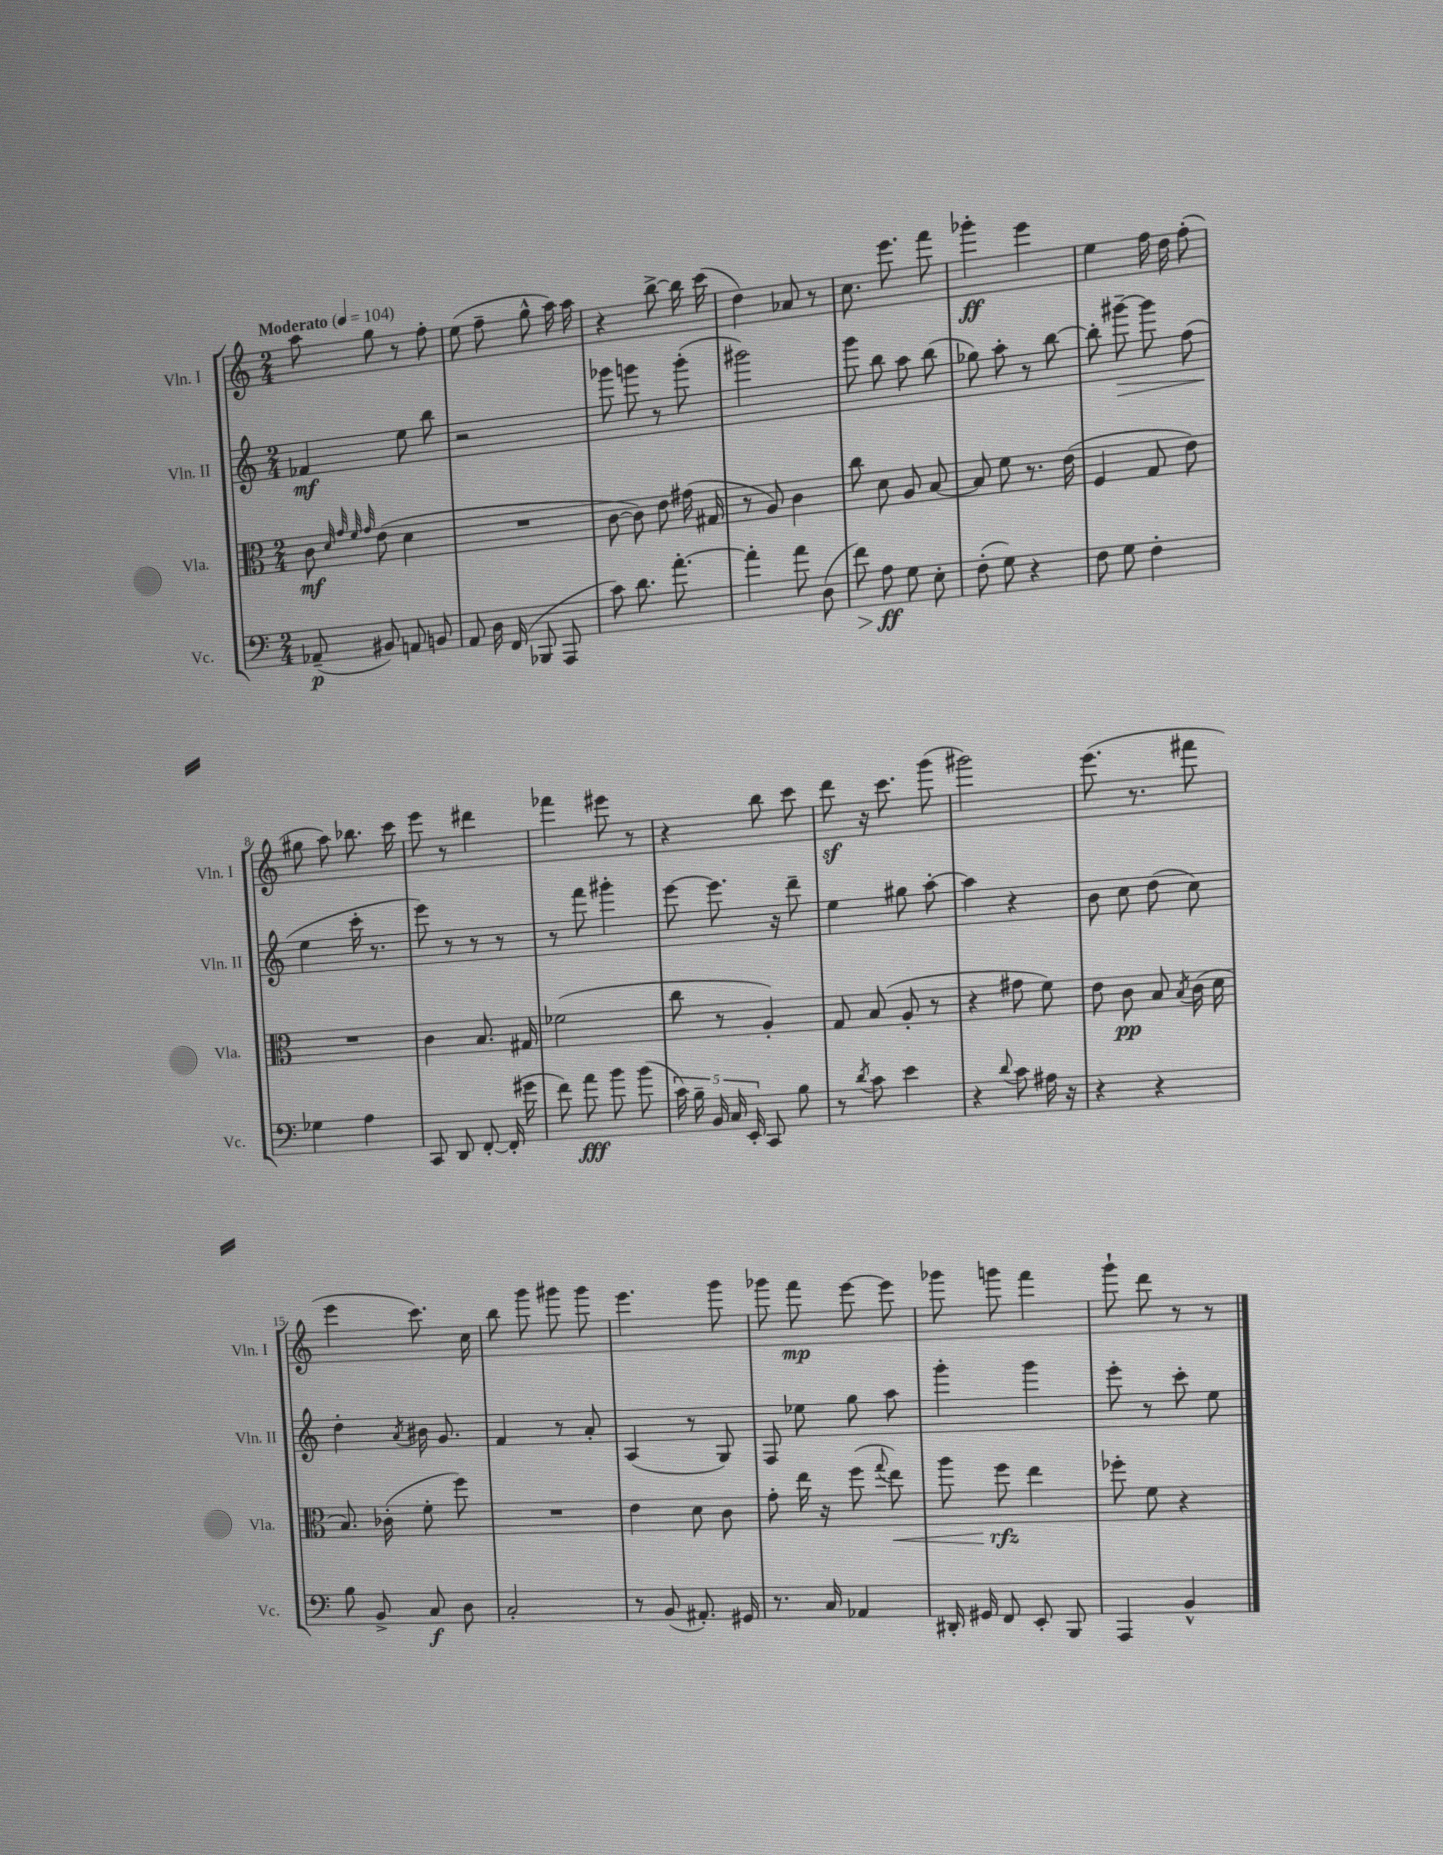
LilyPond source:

<<
\new StaffGroup <<
\new Staff = "s0" \with { instrumentName = "Vln. I" shortInstrumentName = "Vln. I" } {
    \clef treble \key c \major \numericTimeSignature \time 2/4 \tempo "Moderato" 4 = 104
    \autoBeamOff a''8 g''8 r8 f''8-. |
    e''8( f''8-- g''8-^ a''16) a''16 |
    r4 b''8~-> b''16 c'''16( |
    d''4) aes'8 r8 |
    c''8. e'''8. f'''8 |
    ges'''4-.\ff e'''4 |
    e''4 f''16 d''16 f''8-.( |
    gis''8 a''8) bes''8. c'''16 |
    e'''8 r8 dis'''4 |
    fes'''4 eis'''8 r8 |
    r4 b''8 c'''8 |
    d'''8\sf r16 c'''8. g'''8( |
    gis'''2) |
    e'''8.( r8. fis'''8 |
    e'''4 c'''8.) c''16 |
    b''8 g'''8 gis'''8 gis'''8 |
    e'''4. g'''8 |
    ges'''8 f'''8\mp e'''8~ e'''8 |
    ges'''8 g'''8 f'''4 |
    g'''8-! d'''8 r8 r8 \bar "|." |
}
\new Staff = "s1" \with { instrumentName = "Vln. II" shortInstrumentName = "Vln. II" } {
    \clef treble \key c \major \numericTimeSignature \time 2/4
    \autoBeamOff fes'4\mf e''8 b''8 |
    r2 |
    ges'''8 g'''8 r8 g'''8-.( |
    gis'''2) |
    g'''8 b''8 a''8 b''8( |
    ges''8) a''8-. r8 b''8~ |
    b''8-. gis'''8~--\> gis'''8 f''8( |
    e''4\! c'''16-. r8. |
    e'''8) r8 r8 r8 |
    r8 f'''8 gis'''4-. |
    e'''8~ e'''8. r16 d'''8-- |
    e''4 gis''8 a''8~-. |
    a''4 r4 |
    b'8 c''8 d''8( c''8) |
    d''4-. \acciaccatura { a'8 } bis'16 g'8. |
    f'4 r8 a'8-. |
    a4( r8 g8) |
    f8 ees''8 g''8 a''8 |
    g'''4-. g'''4 |
    e'''8-. r8 c'''8-. e''8 \bar "|." |
}
\new Staff = "s2" \with { instrumentName = "Vla." shortInstrumentName = "Vla." } {
    \clef alto \key c \major \numericTimeSignature \time 2/4
    \autoBeamOff c'8\mf \grace { d'32 g'32 f'32 g'32 } e'8( d'4 |
    R2 |
    c'8~ c'8) e'8 gis'16( gis16 |
    r8 a8) c'4 |
    c''8 d'8 a8 b8~ |
    b8 f'8 r8. e'16( |
    f4 g8 e'8) |
    R2 |
    c'4 b8. gis16 |
    fes'2( |
    c''8 r8 a4-.) |
    g8 b8( a8-. r8 |
    r4 gis'8 f'8) |
    e'8 c'8\pp b8 \acciaccatura { b8 } c'16( d'16 |
    b8.) ces'16-.( f'8-. f''8) |
    R2 |
    e'4 d'8 c'8 |
    g'8-. e''16 r16 f''8( \appoggiatura { g''8 } e''8\<) |
    a''8 f''8\rfz\! e''4 |
    fes''8-. f'8 r4 \bar "|." |
}
\new Staff = "s3" \with { instrumentName = "Vc." shortInstrumentName = "Vc." } {
    \clef bass \key c \major \numericTimeSignature \time 2/4
    \autoBeamOff aes,8--\p( bis,8) a,8 b,8 |
    a,8 d16 f,16( bes,,8 a,,8 |
    c'8) d'8. a'8.~-. |
    a'4-. a'8 d8( |
    f'8\>) a8\ff\! g8 e8-. |
    f8-.( g8) r4 |
    f8 g8 f4-. |
    ges4 a4 |
    c,8 d,8 f,8~-. f,16-.( gis'16 |
    f'8) a'8\fff b'8 b'8( |
    \tuplet 5/4 { c'16) b16-- b,16 c16 e,16-. } c,8 b8 |
    r8 \acciaccatura { d'8 } c'8 e'4 |
    r4 \appoggiatura { d'8 } c'8 ais16 r16 |
    r4 r4 |
    b8 b,8-> c8\f d8 |
    c2-. |
    r8 b,8( ais,8.-.) gis,16 |
    r8. c16 aes,4 |
    dis,16-. gis,16 f,8 e,8-. b,,8 |
    a,,4 b,4-^ \bar "|." |
}
>>
>>
